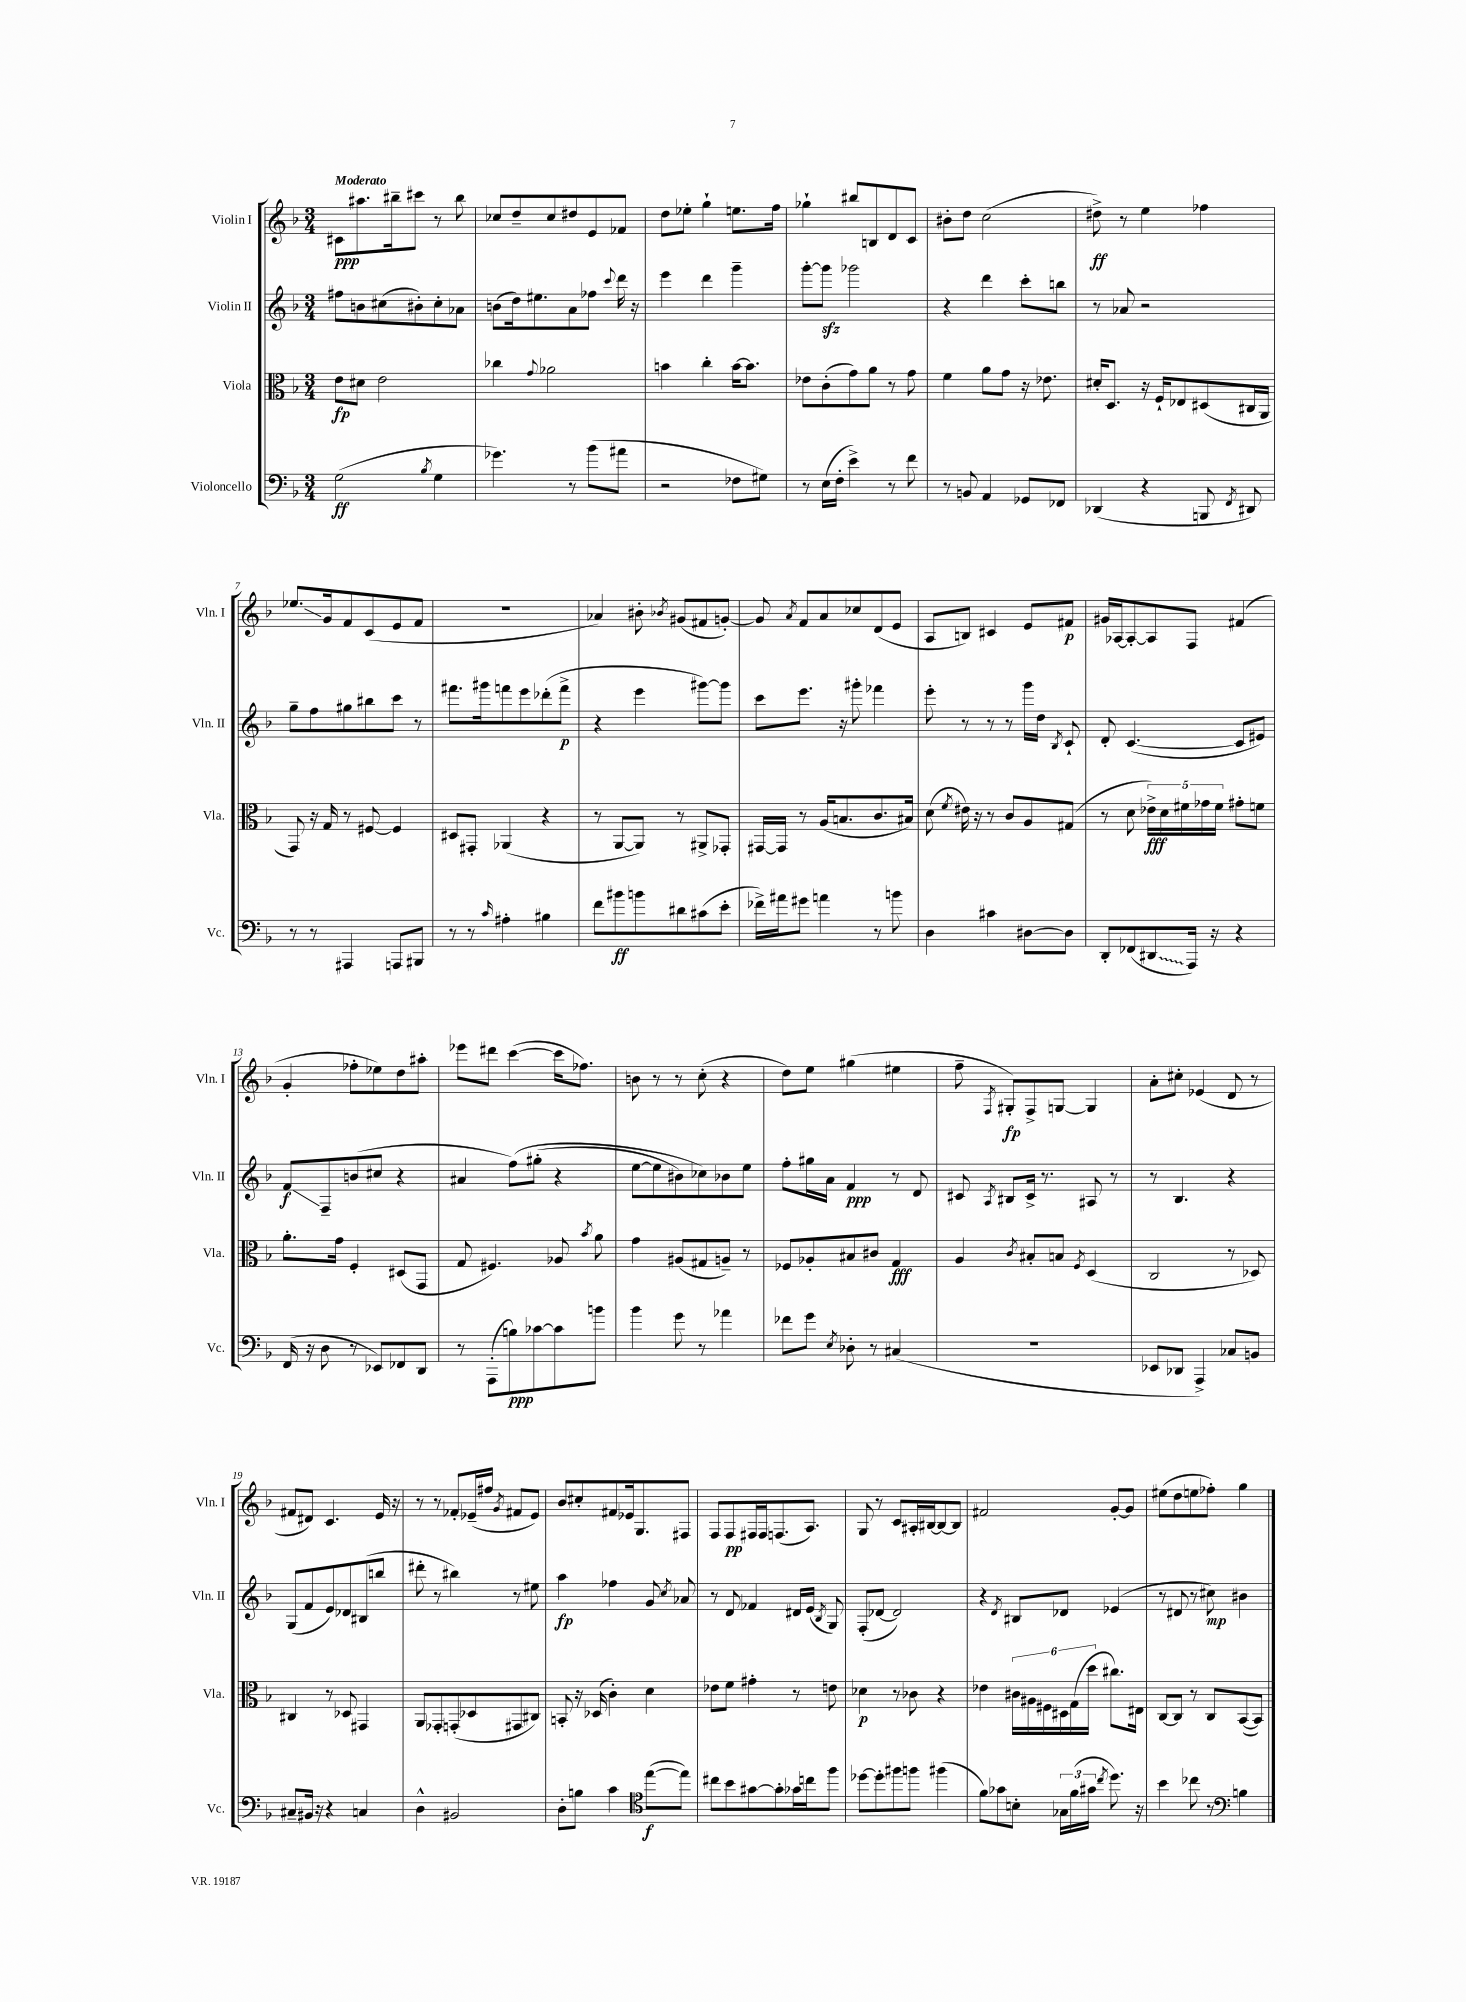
<<
\new StaffGroup <<
\new Staff = "s0" \with { instrumentName = "Violin I" shortInstrumentName = "Vln. I" } {
    \clef treble \key f \major \numericTimeSignature \time 3/4 \tempo "Moderato"
    \autoBeamOff cis'8[\ppp ais''8. bis''16-- cis'''8] r8 bis''8 |
    ces''8[ d''8-- ces''8 dis''8 e'8 fes'8] |
    d''8[ ees''8]-. g''4-! e''8.[ f''16] |
    ges''4-! bis''8[ b8 d'8 c'8] |
    bis'8[-. d''8] c''2( |
    dis''8->\ff) r8 e''4 fes''4 |
    ees''8.[\glissando g'16 f'8 c'8( e'8 f'8] |
    R2. |
    aes'4) bis'8-. \acciaccatura { bes'8 } gis'8[( fis'8 g'8]~-.) |
    g'8 \acciaccatura { a'8 } f'8[ a'8 ces''8 d'8( e'8] |
    a8[ b8]) cis'4 e'8[ fis'8]\p |
    gis'16[ aes16~ aes8~-. aes8 f8] fis'4( |
    g'4-. fes''8[-. ees''8) d''8 ais''8]-. |
    ees'''8[ dis'''8] c'''4~( c'''16[ fes''8.]) |
    b'8 r8 r8 c''8-.( r4 |
    d''8[) e''8] gis''4( eis''4 |
    f''8-- \acciaccatura { f8 } gis8[-.\fp) f8-> g8]~ g4 |
    a'8[-. cis''8]-. ees'4( d'8 r8 |
    fis'8[ dis'8]) c'4. e'16 r16 |
    r8 r8 fes'8[-. ees'16--( fis''16] \acciaccatura { g'8 } fis'8[ ees'8]) |
    bes'8[ cis''8-. fis'8 ees'16 g8. fis8] |
    f8[ f8\pp fis16 fis16 f8.( a8.]) |
    g8 r8 c'8[ ais16-. bis16~ bis8~ bis8] |
    fis'2 g'8[~-. g'8] |
    eis''8[( d''8 e''8 fes''8]-.) g''4 \bar "|." |
}
\new Staff = "s1" \with { instrumentName = "Violin II" shortInstrumentName = "Vln. II" } {
    \clef treble \key f \major \numericTimeSignature \time 3/4
    \autoBeamOff fis''8[ b'8 cis''8( bis'8-.) cis''8-. aes'8] |
    b'8[( d''16) eis''8. a'8 fes''8] \appoggiatura { c'''8 } d'''16 r16 |
    e'''4 d'''4 g'''4-- |
    g'''8[~-. g'''8]\sfz ges'''2 |
    r4 d'''4 c'''8[-. b''8] |
    r8 aes'8 r2 |
    g''8[-- f''8 gis''8 bis''8 c'''8] r8 |
    fis'''8.[ gis'''16 f'''8 e'''8 des'''8-.( f'''8]->\p |
    r4 e'''4 gis'''8[~) gis'''8] |
    c'''8[ e'''8.] r16 gis'''8-. fes'''4 |
    e'''8-. r8 r8 r8 g'''16[ d''16] \acciaccatura { bes8 } c'8-! |
    d'8-. c'4.~( c'8[ eis'8]) |
    f'8[\glissando\f f8-- b'8( cis''8] r4 |
    ais'4 f''8[)\( gis''8]-.( r4 |
    e''8[~ e''8 bis'8) ces''8\) bes'8 e''8] |
    f''8[-. gis''16 a'16] f'4\ppp r8 d'8 |
    cis'8 \acciaccatura { a8 } bis8[ cis'16]-> r8. ais8 r8 |
    r8 bes4. r4 |
    g8[( f'8 e'8) des'8 bis8( b''8] |
    dis'''8-. r8 bis''4) r8 eis''8 |
    a''4\fp fes''4 g'8 \acciaccatura { c''8 } aes'8 |
    r8 d'8 fes'4 dis'16[ e'16]( \acciaccatura { bes8 } g8) |
    f8[-.( des'8]~ des'2) |
    r4 \acciaccatura { d'8 } bis8[ des'8] ees'4( |
    r8 dis'8 r8 cis''8\mp) bis'4 \bar "|." |
}
\new Staff = "s2" \with { instrumentName = "Viola" shortInstrumentName = "Vla." } {
    \clef alto \key f \major \numericTimeSignature \time 3/4
    \autoBeamOff e'8[\fp dis'8] e'2 |
    ces''4 \appoggiatura { g'8 } aes'2 |
    b'4 c''4-. b'16[~ b'8.] |
    ees'8[ c'8-.( g'8) a'8] r8 g'8 |
    f'4 a'8[ g'8] r16 ees'8. |
    dis'16[-. d8.] r16 f16[-! ees8 dis8( cis16 a,16] |
    g,8) r16 g16 r8 fis8~ fis4 |
    dis8[ gis,8]-. aes,4( r4 |
    r8 a,8[~ a,8]) r8 ais,8[-> ges,8]-. |
    gis,16[~ gis,16] r8 a16[( b8. c'8. bis16]) |
    d'8( \acciaccatura { f'8 } eis'16) r16 r8 c'8[ a8 gis8]( |
    r8 d'8 \tuplet 5/4 { ees'16[->\fff) d'16 fis'16 ges'16 fis'16] } gis'8[-. f'8] |
    a'8.[-. g'16] f4-. dis8[( g,8] |
    g8 fis4.) aes8 \acciaccatura { bes'8 } a'8 |
    g'4 ais8[( gis8 a8]--) r8 |
    fes8[ aes8-. bis8 cis'8] g4\fff |
    a4 \acciaccatura { c'8 } bis8[-. b8] \acciaccatura { f8 } d4( |
    c2 r8 des8) |
    cis4 r8 des8 gis,4 |
    a,8[ ges,8-. g,8-.( des8 gis,8 cis8]) |
    b,8-. r16 des16( c'4-.) d'4 |
    ees'8[ f'8] gis'4-. r8 e'8 |
    des'4\p r8 ces'8 r4 |
    ees'4 \tuplet 6/4 { cis'16[ ais16 fis16 dis16 g16( d''16] } cis''8.[) eis16] |
    c8[~ c8] r8 c8[ bes,8~( bes,8]) \bar "|." |
}
\new Staff = "s3" \with { instrumentName = "Violoncello" shortInstrumentName = "Vc." } {
    \clef bass \key f \major \numericTimeSignature \time 3/4
    \autoBeamOff g2\ff( \acciaccatura { bes8 } g4 |
    ges'4.) r8 bes'8[( ais'8] |
    r2 fes8[ gis8]) |
    r8 e16[( f16]-. e'4->) r8 f'8 |
    r8 b,8 a,4 ges,8[ fes,8] |
    des,4( r4 b,,8 \acciaccatura { f,8 } dis,8) |
    r8 r8 ais,,4 a,,8[ bis,,8] |
    r8 r8 \grace { c'16 } ais4-. bis4 |
    f'8[ bis'8\ff b'8 dis'8 cis'8( e'8]-. |
    fes'16[->) ais'16 gis'8] a'4 r8 b'8 |
    d4 cis'4 dis8[~ dis8] |
    d,8[-. fes,8( \once \override Glissando.style = #'zigzag dis,8\glissando a,,16]) r16 r4 |
    f,16( r16 d8 r8 ees,8[) fes,8 d,8] |
    r8 a,,8[-.( b8\ppp) ces'8~ ces'8 b'8] |
    bes'4 g'8 r8 aes'4 |
    fes'8[ g'8] \acciaccatura { e8 } des8-. r8 cis4( |
    R2. |
    ees,8[ des,8] a,,4->) ces8[ b,8] |
    cis8[-- bis,16] r16 r4 c4 |
    d4-^ bis,2 |
    d8[-. b8] c'4 \clef tenor e''8[~\f( e''8]) |
    cis''8[ bes'8 gis'8~ gis'8-. ges'16 c''16 f''8] |
    des''8[~ des''8-. fis''8 f''8] fis''4( |
    f'8[) ges'8 b8]-. \tuplet 3/2 { ges16[ f'16( gis'16] } \acciaccatura { c''8 } d''8.) r16 |
    bes'4 ces''8 r8 \clef bass b4 \bar "|." |
}
>>
>>
